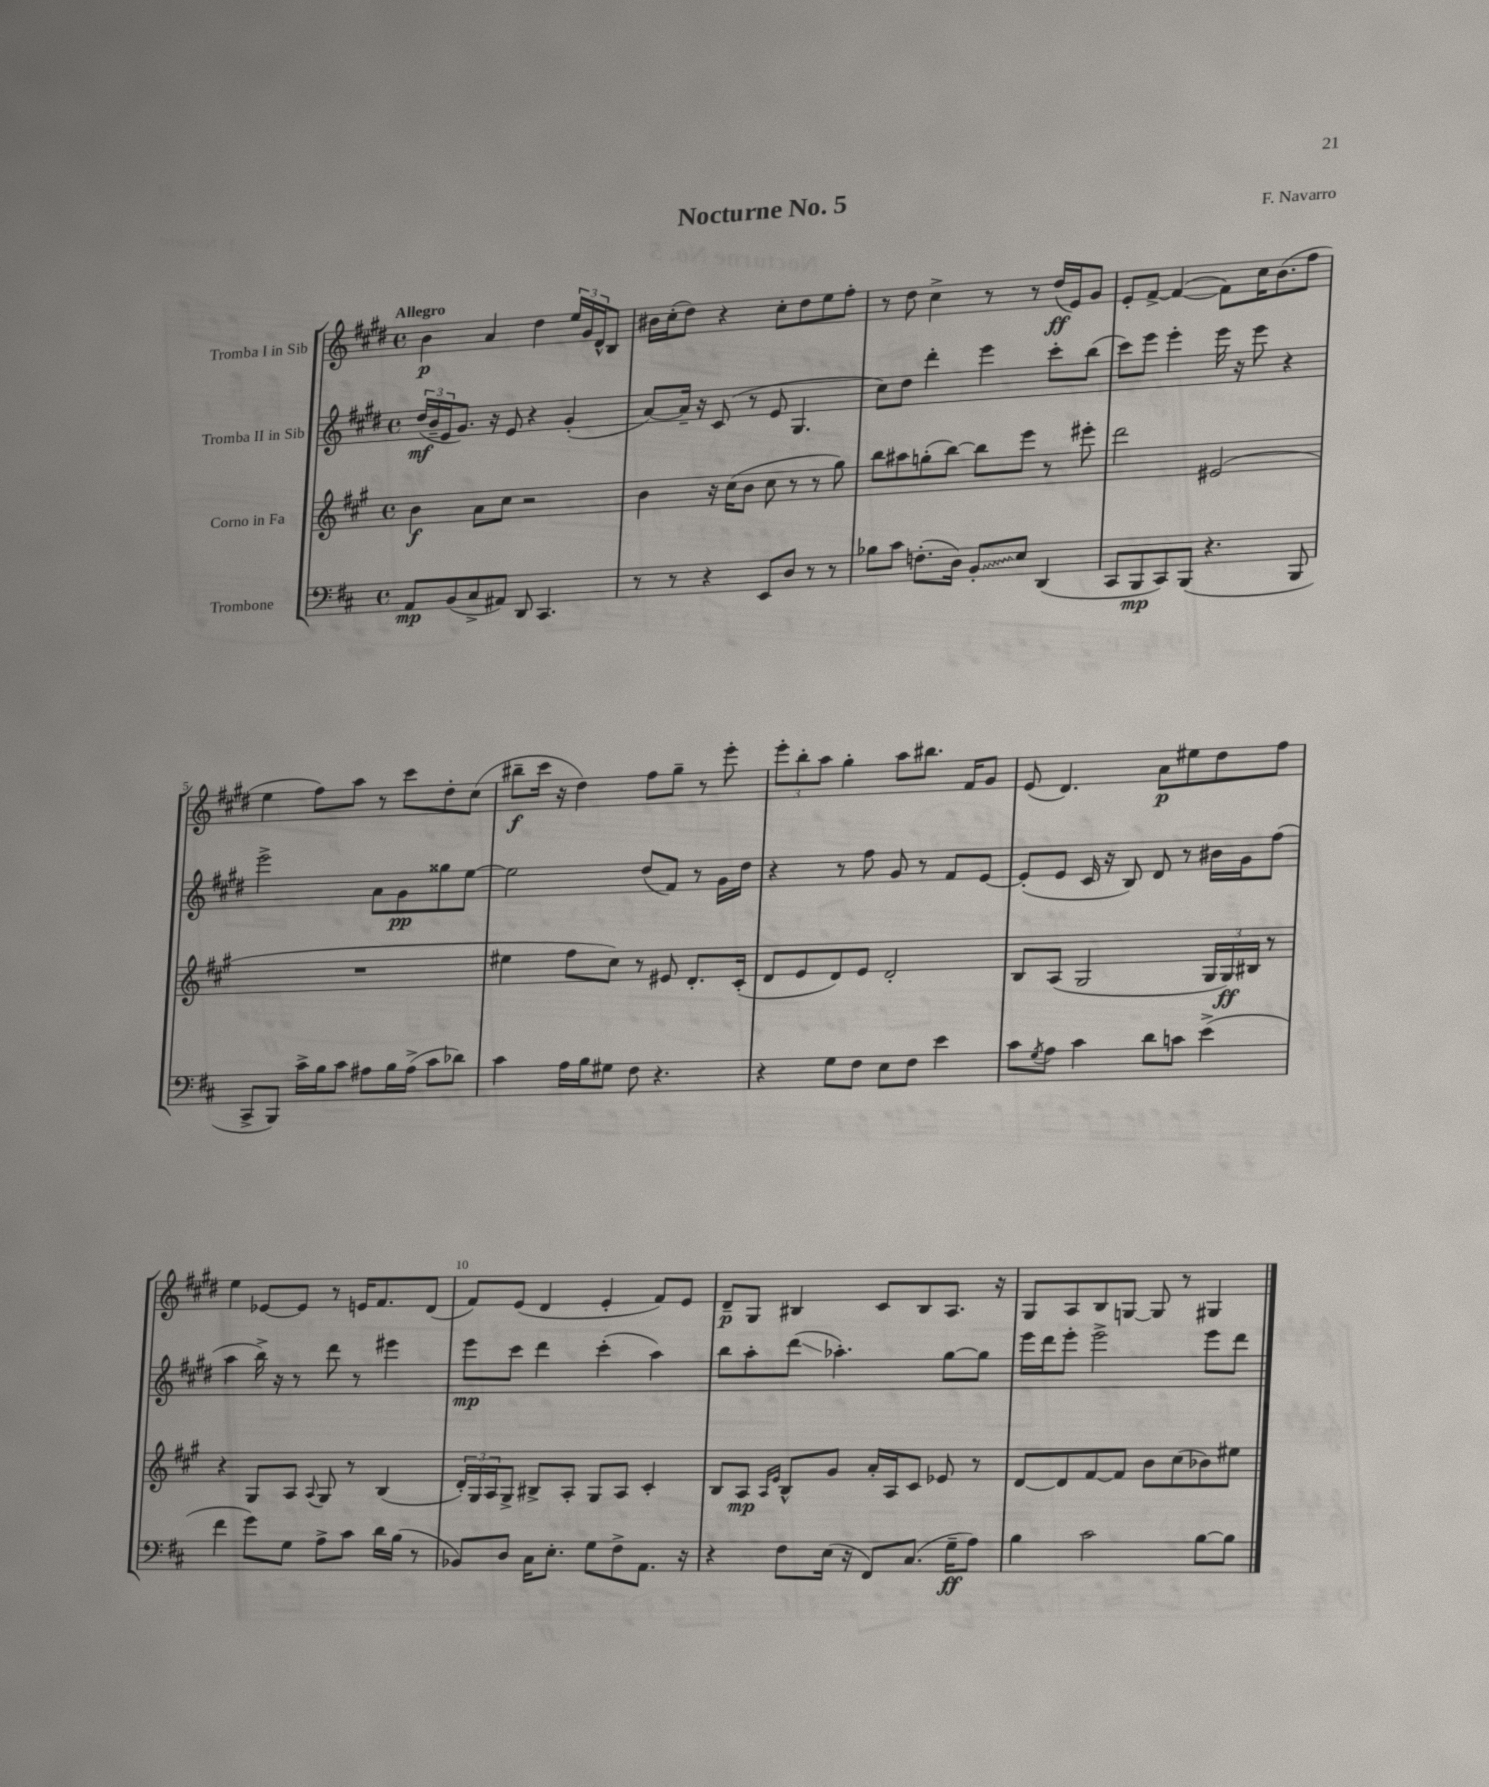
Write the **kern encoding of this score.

**kern	**kern	**kern	**kern
*staff4	*staff3	*staff2	*staff1
*clefF4	*clefG2	*clefG2	*clefG2
*k[f#c#]	*k[f#c#g#]	*k[f#c#g#d#]	*k[f#c#g#d#]
*M4/4	*M4/4	*M4/4	*M4/4
*met(c)	*met(c)	*met(c)	*met(c)
8AA	4b	(24dd#	4b
.	.	24b~	.
.	.	24e	.
(8BB	.	8.g#)	.
8C#^	8a	.	4a
.	.	16r	.
8AA#)	8cc#	8e	.
8DD	2r	4r	4dd#
4.CC#	.	.	.
.	.	(4g#'	24ee
.	.	.	24g#
.	.	.	24d#^^
.	.	.	8B
=	=	=	=
8r	4b	[8a)	16b#
.	.	.	(16cc#'
8r	.	16a~]	8dd#)
.	.	16r	.
4r	16r	(8c#	4r
.	(16cc#	.	.
.	8b	8r	.
8EE	8cc#	8e	8cc#'
8D	8r	4.G#	8dd#
8r	8r	.	8ee
8r	8gg#)	.	8ff#'
=	=	=	=
8B-	8bb	8cc#)	8r
8c#	8aa#	8dd#	8dd#
(8.F'	(8gg'	4ddd#'	4cc#^
.	[8bb)	.	.
16D)	.	.	.
8BB'	8bb]	4eee	8r
8E	8eee	.	8r
(4DD	8r	8ccc#'	(16dd#
.	.	.	16e)
.	8eee#'	(8bb	8g#
=	=	=	=
8CC#	2ddd	8ccc#)	8e'
8BBB	.	8eee	[8f#^
8CC#)	.	4eee'	(4f#_
(8BBB	.	.	.
4.r	(2e#	16eee	8f#])
.	.	16r	.
.	.	8eee	16cc#
.	.	.	(8.b
.	.	4r	.
8BBB	.	.	8ff#
=	=	=	=
8CC#^	1r	2eee^	4ee
8BBB)	.	.	.
16c#^	.	.	8ff#)
16B	.	.	.
8c#	.	.	8aa
8A#	.	8a	8r
16B	.	8g#	8ccc#
(16A#^	.	.	.
8c#	.	8gg##	8dd#'
8d-)	.	[8ee	(8cc#
=	=	=	=
4c#	4ee#	2ee]	8bb#~
.	.	.	16ccc#
.	.	.	16r
16A	8ff#	.	4dd#)
16B	.	.	.
8G#	8cc#)	.	.
8F#	8r	(8dd#	8ff#
4.r	8e#	8f#)	8gg#~
.	8.d'	8r	8r
.	.	16g#	8eee'
.	(16c#'	16dd#	.
=	=	=	=
4r	8d	4r	12eee'
.	.	.	12bb'
.	8e	.	.
.	.	.	12aa
8G	8d)	8r	4gg#'
8F#	8e	8ff#	.
8E	2d'	8g#	8aa
8F#	.	8r	8.bb#
4e	.	8f#	.
.	.	.	16f#
.	.	[8e	8g#
=	=	=	=
8c#	8B	(8e']	(8e
8qG	.	.	.
8A	(8A	8e	4.d#)
4c#	2G#	16c#	.
.	.	16r	.
.	.	8B)	.
8d	.	8d#	8a
8c	.	8r	8ee#
(4e^	24G#	16b#	8dd#
.	24G#)	.	.
.	.	16g#	.
.	24B#	.	.
.	8r	(8ff#	8ff#
=	=	=	=
4f#	4r	4aa	4ee
8g)	8G#	16bb^)	[8e-
.	.	16r	.
8G	8A	8r	8e-]
.	8qqA	.	.
8A^	8G#	8ddd#	8r
8c#	8r	8r	16e
.	.	.	8.f#
16d	(4B	4eee#	.
(16B	.	.	.
8r	.	.	(8d#
=	=	=	=
8BB-)	24d')	8eee	8f#)
.	24G#	.	.
.	24A	.	.
8D	8G#^	8ccc#	(8e
16C#	8B#^	4ddd#	4d#
8.E'	.	.	.
.	8A'	.	.
8G	8G#	(4ccc#'	4e'
8F#^	8A	.	.
8.AA	4c#'	4aa)	8f#)
.	.	.	8e
16r	.	.	.
=	=	=	=
4r	8B	8bb	8d#~
.	8A	8aa'	8G#
.	16qqA	.	.
.	16qqe	.	.
8F#	8B^^	(8ddd#	4B#
(16E	8g#	4.aa-')	.
16r	.	.	.
8FF#)	16a'	.	8c#
.	16A	.	.
(8.C#	8c#	.	8B#
.	8e-	[8gg#	8.A
16G~	.	.	.
8A)	8r	8gg#]	.
.	.	.	16r
=	=	=	=
4B	[8d	16eee	8G#
.	.	16ddd#	.
.	8d]	8eee'	8A
2c#	[8f#	2eee^	8B
.	8f#]	.	[8G
.	8b	.	8G]
.	(8cc#	.	8r
[8B	8b-)	8eee	4G#
8B]	8ee#	8ddd#	.
==	==	==	==
*-	*-	*-	*-
